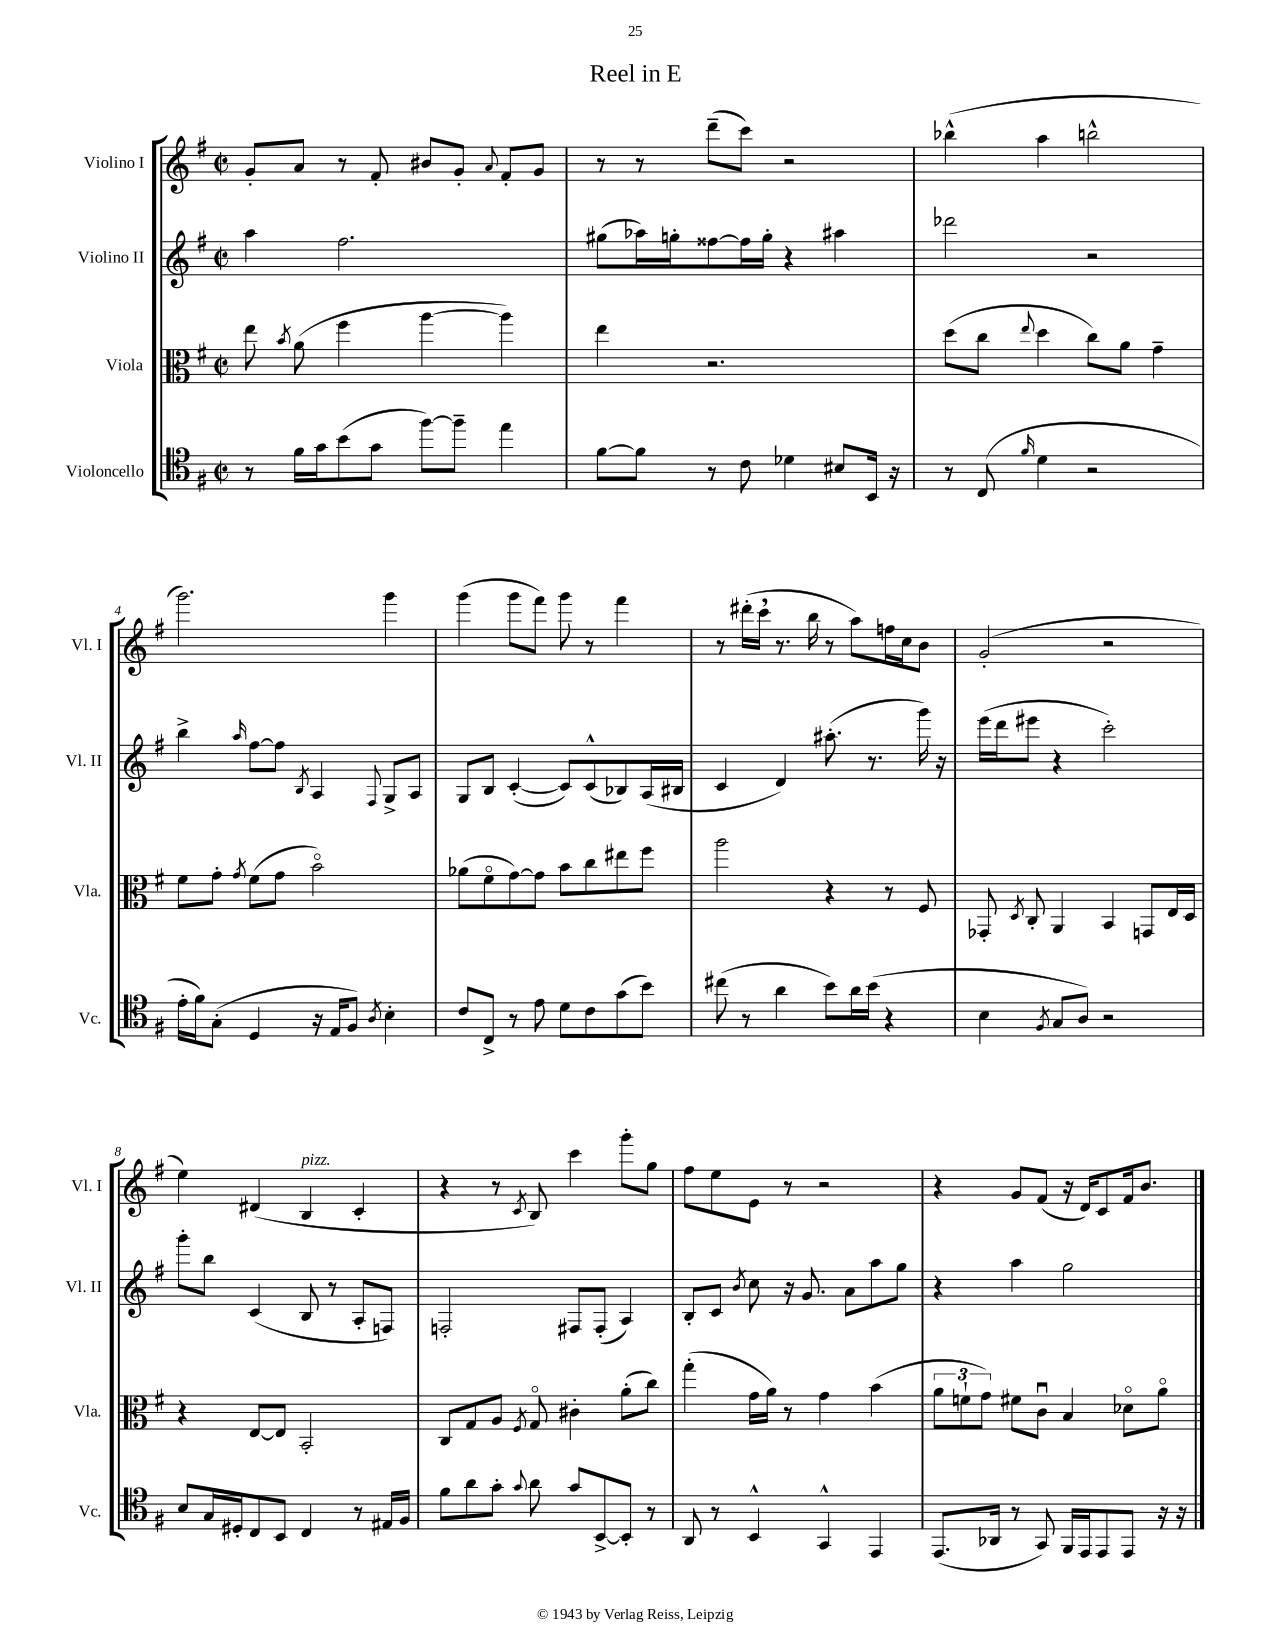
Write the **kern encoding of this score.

**kern	**kern	**kern	**kern
*staff4	*staff3	*staff2	*staff1
*clefC4	*clefC3	*clefG2	*clefG2
*k[f#]	*k[f#]	*k[f#]	*k[f#]
*M2/2	*M2/2	*M2/2	*M2/2
*met(c|)	*met(c|)	*met(c|)	*met(c|)
8r	8ee	4aa	8g'
.	8qb	.	.
16f#	(8a	.	8a
16g	.	.	.
(8b	4ff#	2.ff#	8r
8g	.	.	8f#'
[8ff#)	[4aa	.	8b#
8ff#~]	.	.	8g'
.	.	.	8qqa
4ee	4aa])	.	8f#'
.	.	.	8g
=	=	=	=
[8f#	4ee	(8gg#	8r
8f#]	.	16aa-)	8r
.	.	16gg'	.
8r	2.r	[8ff##	(8ddd~
8c	.	16ff##]	8ccc)
.	.	16gg'	.
4d-	.	4r	2r
8B#	.	4aa#	.
16BB	.	.	.
16r	.	.	.
=	=	=	=
8r	(8dd	2ddd-	(4bb-^^
(8C	8cc	.	.
16qqf#	8qqee	.	.
4d	4dd	.	4aa
2r	8cc)	2r	2bb^^
.	8a	.	.
.	4g~	.	.
=	=	=	=
16e'	8f#	4bb^	2.ggg)
16f#)	.	.	.
(8G'	8g'	.	.
.	8qg	16qqaa	.
4D	(8f#	[8ff#	.
.	8g	8ff#]	.
.	.	8qB	.
16r	2bo)	4A	.
16E	.	.	.
8F#)	.	.	.
8qA	.	8qqF#	.
4B'	.	8G^	4ggg
.	.	8A	.
=	=	=	=
8c	(8a-	8G	(4ggg
8C^	8f#o	8B	.
8r	[8g)	([4c'	8ggg
8e	8g]	.	8fff#)
8d	8b	8c])	8ggg
8c	8cc	(8c^^	8r
(8g	8ee#	8B-)	4fff#
8b)	8ff#	(16A	.
.	.	16B#	.
=	=	=	=
(8cc#	2aa	4c	8r
8r	.	.	(16ddd#'
.	.	.	16ccc
4a	.	4d)	8.r
.	.	.	16bb
8b)	4r	(8.aa#'	8r
16a	.	.	8aa)
(16b	.	8.r	.
4r	8r	.	16ff
.	.	.	16cc
.	8F#	16ggg)	8b
.	.	16r	.
=	=	=	=
4B	8GG-'	(16eee	(2g'
.	.	16ddd	.
.	8qD	.	.
.	8C'	8eee#	.
8qF#	.	.	.
8G	4AA	4r	.
8A)	.	.	.
2r	4BB	2ccc')	2r
.	8GG	.	.
.	16E	.	.
.	16D	.	.
=	=	=	=
8B	4r	8ggg'	4ee)
16G	.	8bb	.
16D#'	.	.	.
8C	[8E	(4c	(4d#
8BB	8E]	.	.
4C	2BB'	8B	4B
.	.	8r	.
8r	.	8A'	4c'
16E#	.	8F)	.
16F#	.	.	.
=	=	=	=
8f#	8C	2F'	4r
8a	8G	.	.
8g'	8A	.	8r
8qqg	8qF#	.	8qc
8a	8Go	.	8B)
8g	4c#'	8F#	4ccc
[8BB^	.	(8F#'	.
8BB']	(8a'	4A)	8ggg'
8r	8cc)	.	8gg
=	=	=	=
8AA	(4gg'	8B'	8ff#
8r	.	8c	8ee
.	.	8qb	.
4BB^^	16g	8cc	8e
.	16a)	.	.
.	8r	16r	8r
.	.	8.g	.
4GG^^	4g	.	2r
.	.	8a	.
4EE	(4b	8aa	.
.	.	8gg	.
=	=	=	=
(8.EE	12a	4r	4r
.	12f`	.	.
.	12g)	.	.
16AA-	.	.	.
8r	8f#	4aa	8g
8GG)	8cu	.	(8f#
16FF#	4B	2gg	16r
16EE	.	.	16d)
8EE	.	.	8c
8EE	8d-o	.	16f#
.	.	.	8.b
16r	8ao	.	.
16r	.	.	.
==	==	==	==
*-	*-	*-	*-
